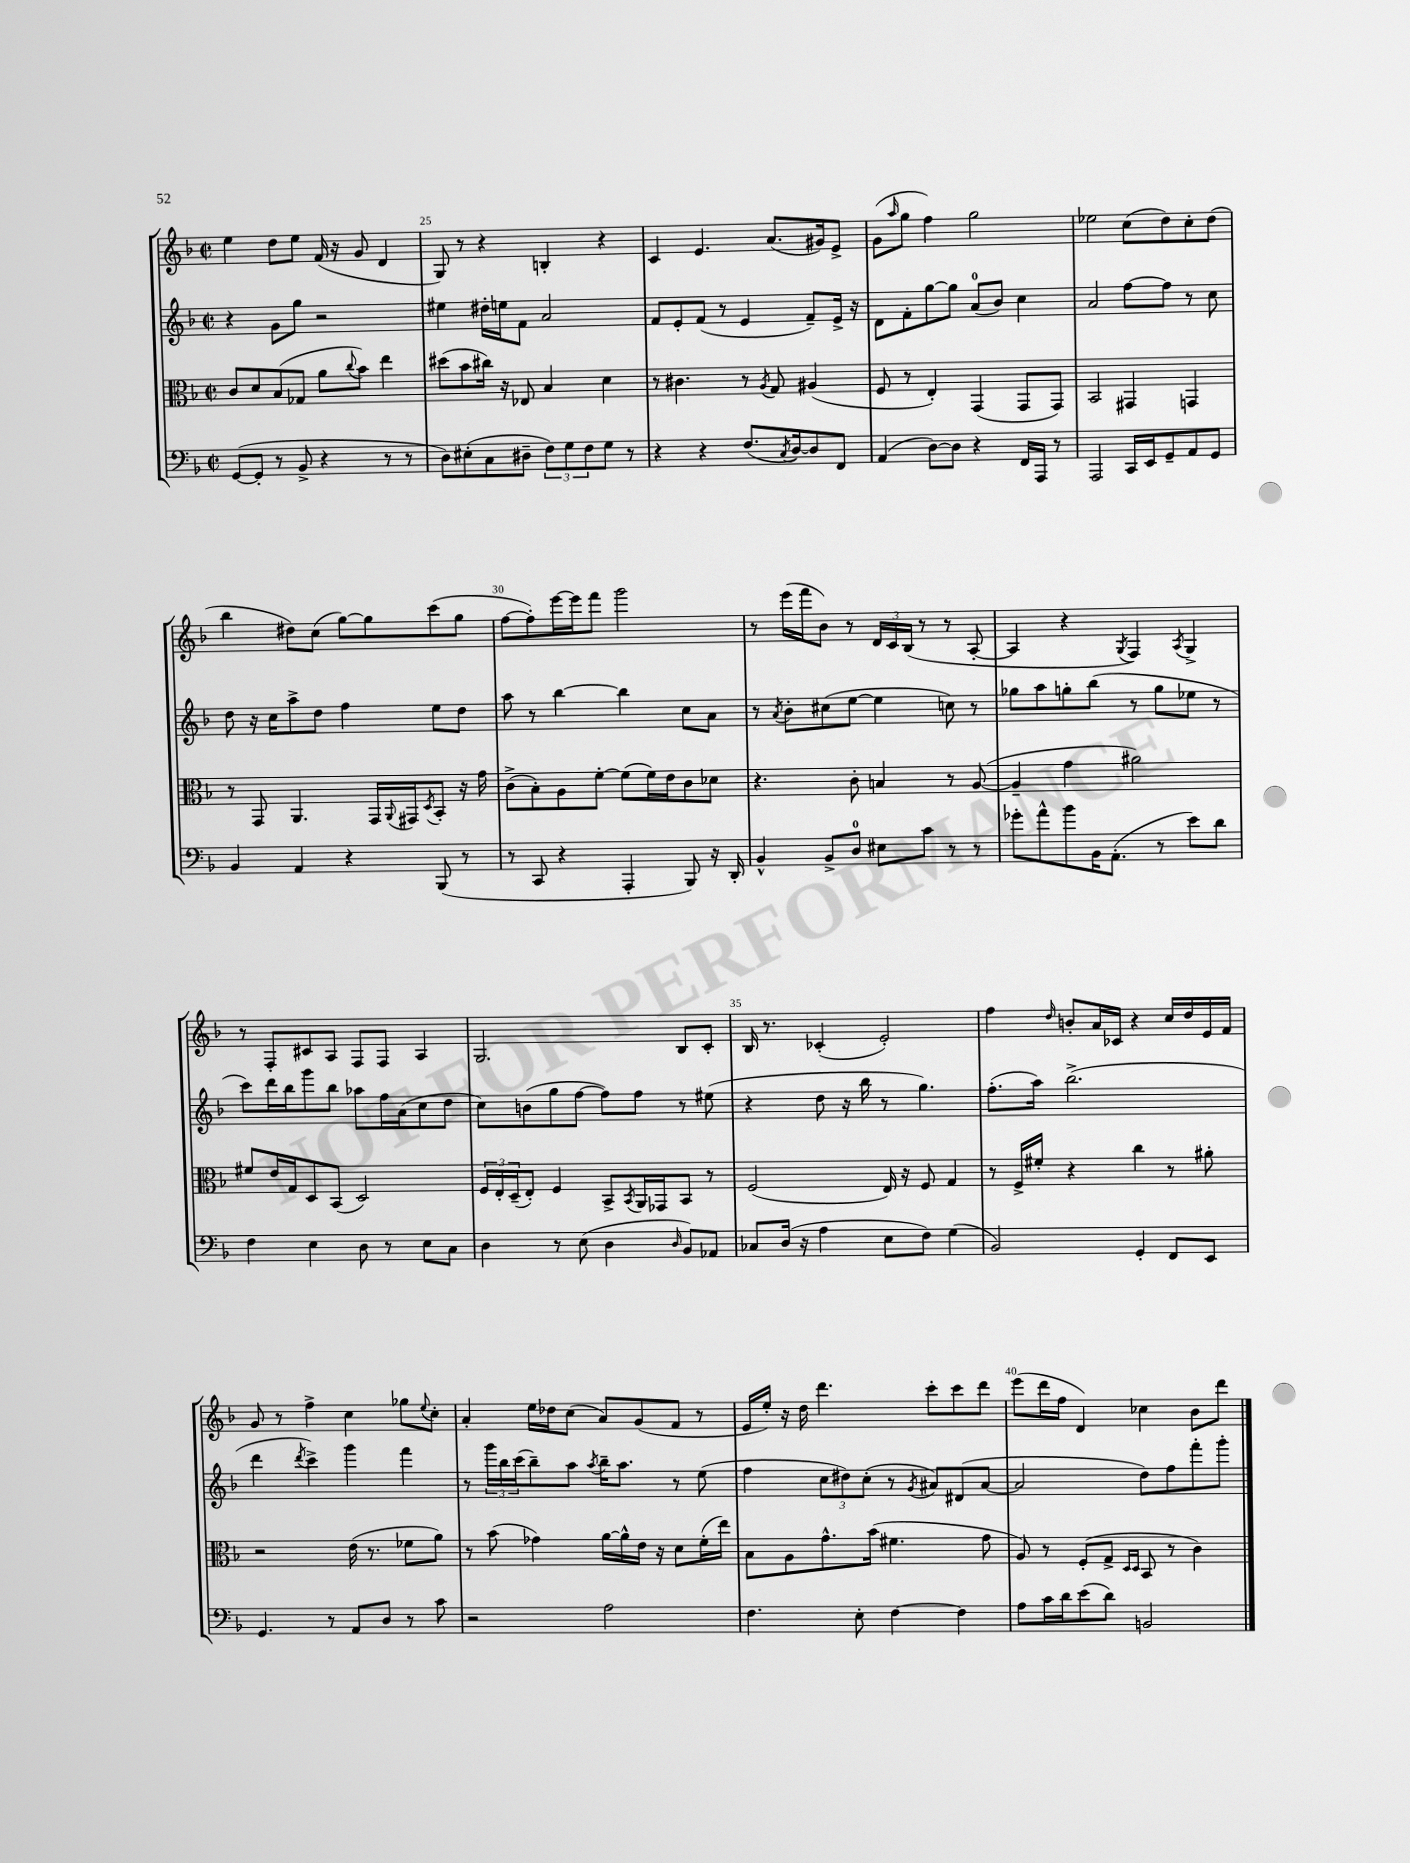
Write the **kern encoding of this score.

**kern	**kern	**kern	**kern
*staff4	*staff3	*staff2	*staff1
*clefF4	*clefC3	*clefG2	*clefG2
*k[b-]	*k[b-]	*k[b-]	*k[b-]
*M2/2	*M2/2	*M2/2	*M2/2
*met(c|)	*met(c|)	*met(c|)	*met(c|)
([8GG	8c	4r	4ee
8GG']	8d	.	.
8r	(8B-	8g	8dd
8BB-^	8G-	8gg	8ee
4r	8a	2r	(16f
.	.	.	16r
.	8qqcc	.	.
.	8b-)	.	8g
8r	4ee	.	4d
8r	.	.	.
=	=	=	=
8D)	(8dd#	4ee#	8G)
(8E#'	8b-	.	8r
8C	16cc#)	16dd#'	4r
.	16r	16ee	.
8D#~	8E-	8f	.
12F)	4B-	2a	4B'
12G	.	.	.
12F	.	.	.
8G	4d	.	4r
8r	.	.	.
=	=	=	=
4r	8r	8f	4c
.	4.c#	8e'	.
4r	.	(8f	4.e
.	.	8r	.
(8.F	8r	4e	.
.	8qA	.	.
.	8G	.	(8.a
8qC	.	.	.
[16D)	.	.	.
8D]	(4A#	8f~)	.
.	.	.	16g#)
8FF	.	16e^	8e^
.	.	16r	.
=	=	=	=
(4AA	8F	8d	(8g
.	.	.	16qqaa
.	8r	8f'	8gg
[8D)	4E')	[8gg	4ff)
8D]	.	8gg]	.
4r	(4GG	(8a	2gg
.	.	8b-)	.
16FF	8GG	4cc	.
16AAA	.	.	.
8r	8GG)	.	.
=	=	=	=
2AAA	2BB-	2a	2ee-
16CC	4GG#	[8ff	(8cc
16EE	.	.	.
8GG~	.	8ff]	8dd)
8AA	4GG	8r	8cc'
8GG	.	8cc	(8dd
=	=	=	=
4BB-	8r	8dd	4bb-
.	8GG	16r	.
.	.	16cc	.
4AA	4.AA	8aa^	8dd#)
.	.	8dd	(8cc
4r	.	4ff	[8gg)
.	16GG	.	8gg]
.	8qqAA	.	.
.	16GG#	.	.
.	8qD	.	.
(8BBB-	8BB-'	8ee	(8ccc
8r	16r	8dd	8gg
.	16g	.	.
=	=	=	=
8r	(8c^	8aa	[8ff
8CC	8B-')	8r	8ff'])
4r	8A	[4bb-	[16eee
.	.	.	16eee]
.	[8f'	.	8fff
4AAA'	(8f]	4bb-]	2ggg
.	16f)	.	.
.	16e	.	.
8BBB-)	8c	8cc	.
16r	8d-	8a	.
16DD'	.	.	.
=	=	=	=
4BB-^^	4.r	8r	8r
.	.	8qa	.
.	.	8b-'	(16eee
.	.	.	16fff
8BB-^	.	(8cc#	8b-)
8D	8c'	[8ee	8r
8E#	4B	4ee]	24d
.	.	.	24c
.	.	.	(24B-
8c	.	.	8r
8r	8r	8cc)	8r
8r	([8A	8r	[8A'
=	=	=	=
8g-'	4A~]	8gg-	4A]
8a^^	.	8aa	.
8b-	4g	8gg'	4r
16BB-	.	(8bb-	.
(8.AA'	.	.	.
.	.	.	8qG
.	2a#)	8r	4F)
8r	.	8gg	.
.	.	.	8qA
8e)	.	8ee-	4G^
8d	.	8r	.
=	=	=	=
4F	8f#	8ccc)	8r
.	16e	16ddd	8F'
.	16G	16bb-	.
4E	8D	8ggg	8c#
.	(8BB-	8bb-	8A
8D	2D)	8aa-	8F
8r	.	16ff	8F
.	.	(16a	.
8E	.	8cc	4A
8C	.	8dd	.
=	=	=	=
4D	24F	8cc)	2.G
.	24E'	.	.
.	(24D~	.	.
.	8E')	(8b	.
8r	4F	8gg	.
(8E	.	[8ff	.
4D	8BB-^	8ff])	.
.	8qBB-	.	.
.	16AA	8ff	.
.	16GG-	.	.
16qqD	.	.	.
8BB-)	8BB-	8r	8B-
8AA-	8r	(8ee#	8c'
=	=	=	=
8C-	(2F	4r	16B-
.	.	.	8.r
(16D	.	.	.
16r	.	.	.
4A	.	8dd	(4c-'
.	.	16r	.
.	.	16bb-	.
8E	16E)	8r	2e')
.	16r	.	.
8F)	8F	4.gg)	.
(4G	4G	.	.
=	=	=	=
2BB-)	8r	(8.ff'	4ff
.	16F^	.	.
.	16f#'	16aa)	.
.	.	.	16qqdd
.	4r	(2.bb-^	8b'
.	.	.	16a
.	.	.	16c-
4GG'	4cc	.	4r
8FF	8r	.	16cc
.	.	.	16dd
8EE	8a#'	.	16e
.	.	.	16f
=	=	=	=
4.GG	2r	4ddd	8g
.	.	.	8r
.	.	8qddd	.
.	.	4ccc^)	4ff^
8r	.	.	.
8AA	(16e	4ggg	4cc
.	8.r	.	.
8D	.	.	.
8r	8f-	4fff	8gg-
.	.	.	8qqee
8c	8a)	.	8cc'
=	=	=	=
2r	8r	8r	4a'
.	(8b-	24ggg	.
.	.	24bb-	.
.	.	(24ccc	.
.	4g-)	8bb-~)	16ee
.	.	.	16dd-
.	.	8aa	(8cc
.	.	8qaa	.
2A	[16a	16bb-~	8a)
.	16a^^]	8.aa	.
.	16e	.	(8g
.	16r	.	.
.	8d	8r	8f
.	(16f'	(8ee	8r
.	16ee)	.	.
=	=	=	=
4.F	8B-	4ff	16e
.	.	.	16ee')
.	8A	.	16r
.	.	.	16dd
.	8.g^^	12cc	4.ddd
.	.	12dd#)	.
8E'	.	.	.
.	.	(12cc'	.
.	(16b-	.	.
[4F	4.f#	8r	.
.	.	8qg	.
.	.	8a#)	8ccc'
4F]	.	(8d#	8ccc
.	8g	[8a#	8ddd
=	=	=	=
8A	8A)	2a#]	(8eee
16c	8r	.	16ddd
16d	.	.	16ff
(8e	(8F'	.	4d)
8d)	8G^	.	.
.	16qqD	.	.
.	16qqD	.	.
2BB	8BB-	8dd)	4cc-
.	8r	8ff	.
.	4c)	8fff'	8b-
.	.	8ggg'	8ddd
==	==	==	==
*-	*-	*-	*-
